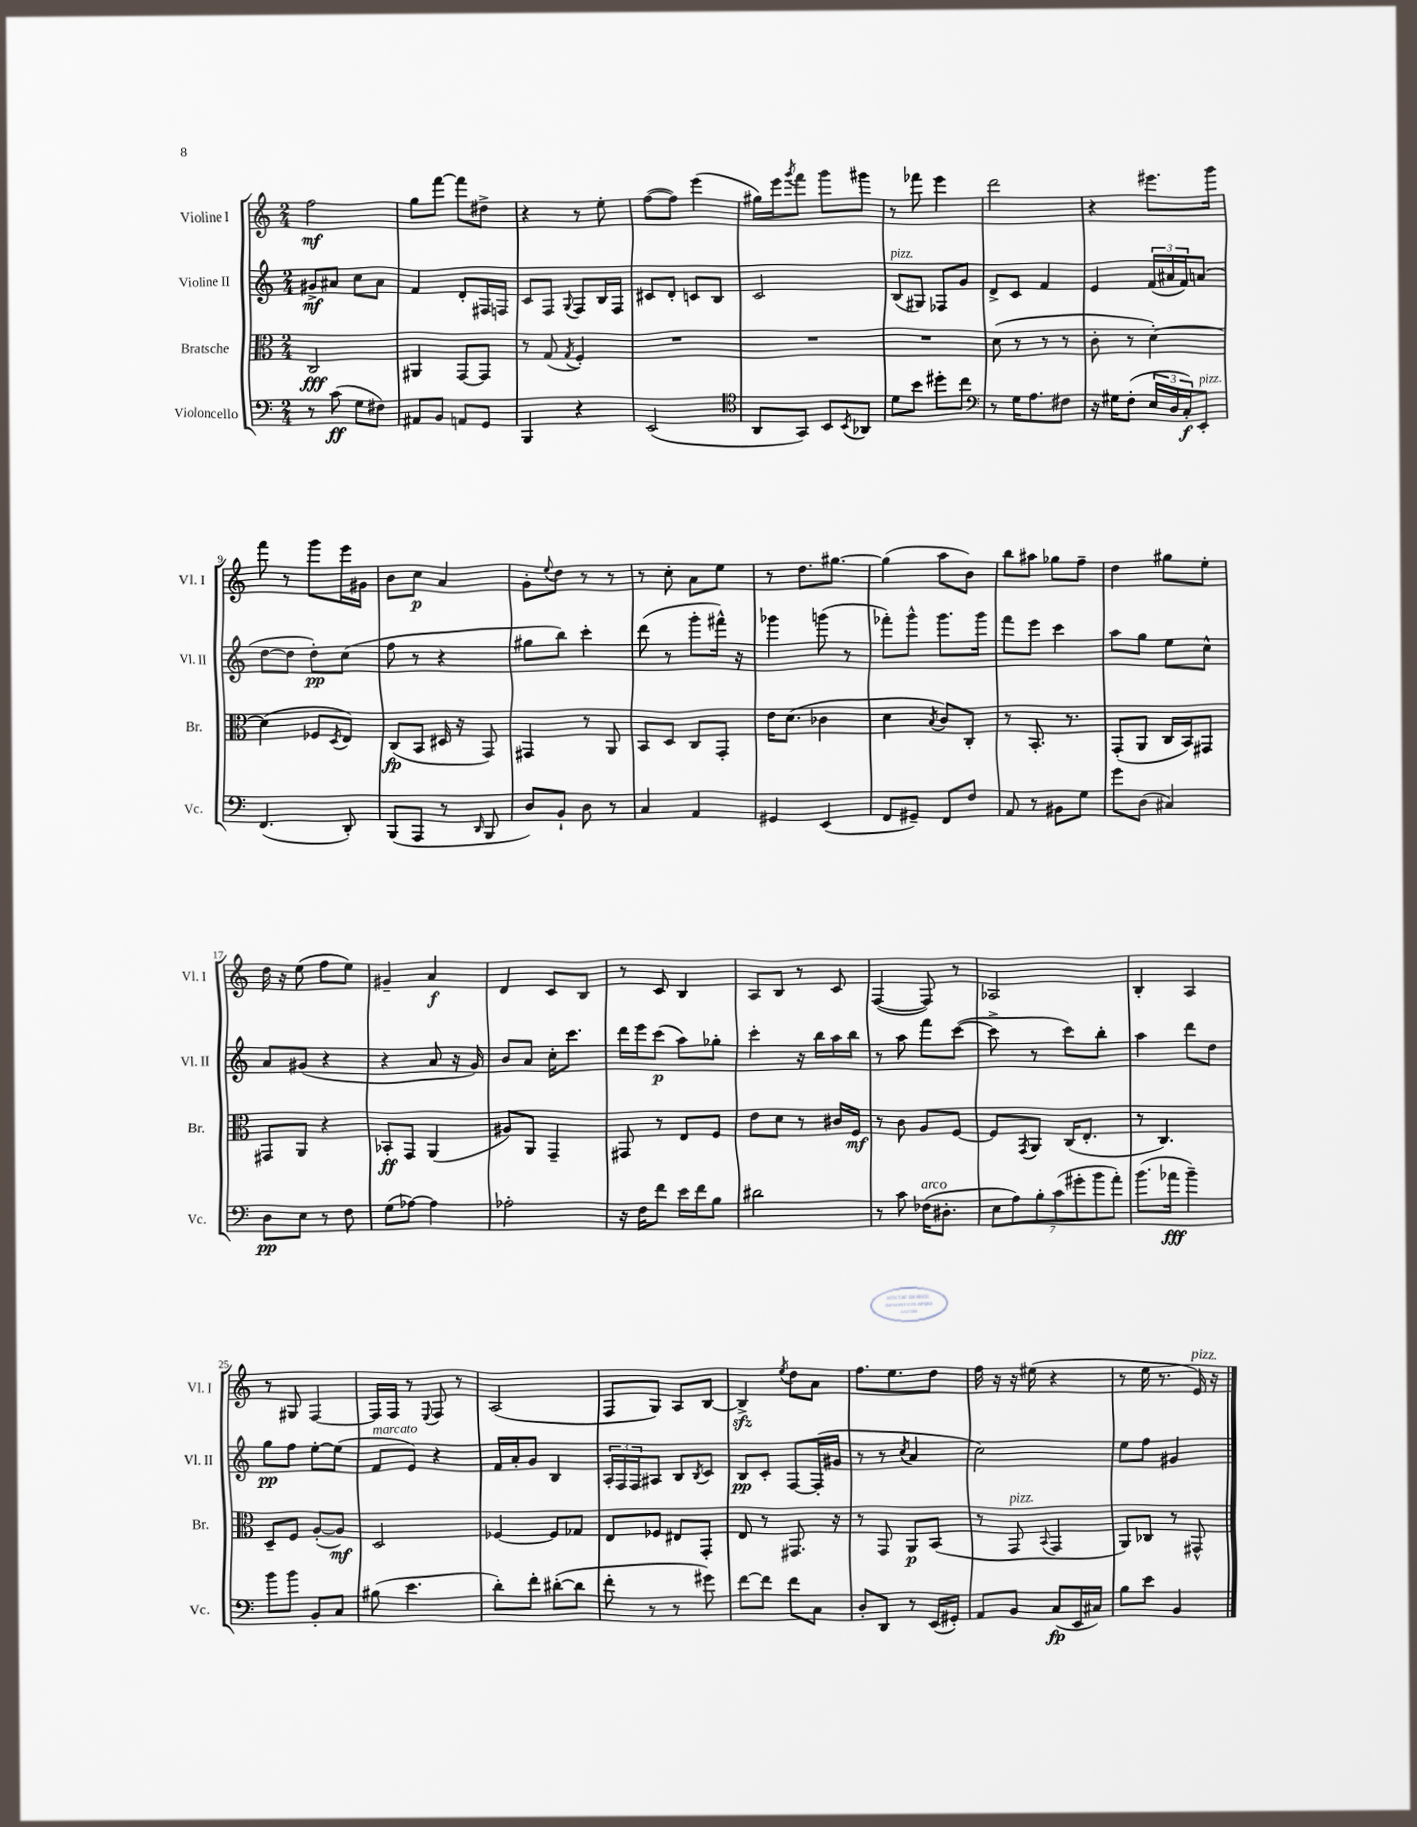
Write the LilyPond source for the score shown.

<<
\new StaffGroup <<
\new Staff = "s0" \with { instrumentName = "Violine I" shortInstrumentName = "Vl. I" } {
    \clef treble \key c \major \numericTimeSignature \time 2/4
    f''2\mf |
    g''8 f'''8~ f'''8 dis''8-> |
    r4 r8 e''8-. |
    f''8~( f''8) e'''4( |
    gis''16) e'''16 \acciaccatura { g'''8 } f'''8 g'''8 gis'''8 |
    r8 fes'''8 e'''4 |
    d'''2 |
    r4 eis'''8. g'''16 |
    f'''8 r8 g'''8 e'''16 gis'16 |
    b'8 c''8\p a'4 |
    g'8-. \appoggiatura { e''8 } d''8 r8 r8 |
    r8 c''8-. a'8 e''8 |
    r8 d''8. gis''8.~ |
    gis''4( a''8 b'8) |
    b''8 ais''8 ges''8 f''8-- |
    d''4 gis''8 e''8-. |
    d''16 r16 e''8( f''8 e''8) |
    gis'4-- a'4\f |
    d'4 c'8 b8 |
    r8 c'8 b4 |
    a8 b8 r8 c'8 |
    f4~( f8) r8 |
    aes2 |
    b4-. a4 |
    r8 gis8 f4~ |
    f16 f16 r8 \appoggiatura { e8 } f8 r8 |
    a2( |
    f8 g8) a8 b8~ |
    b4->\sfz \acciaccatura { e''8 } d''8 a'8 |
    f''8. e''8. d''8 |
    f''16 r16 r16 eis''16( r4 |
    r8 e''16 r8. e'16^\markup { \italic "pizz." }) r16 \bar "|." |
}
\new Staff = "s1" \with { instrumentName = "Violine II" shortInstrumentName = "Vl. II" } {
    \clef treble \key c \major \numericTimeSignature \time 2/4
    gis'8->\mf ais'8 c''8 ais'8 |
    f'4 d'8-. fis16 f16 |
    c'8 f8 \appoggiatura { g8 } f8 b16 f16 |
    cis'8 d'8-. c'8 b8 |
    c'2 |
    b8^\markup { \italic "pizz." }( gis8) fes8 g'8 |
    d'8-> c'8 f'4 |
    e'4 \tuplet 3/2 { f'16( ais'16 f'16) } a'8( |
    d''8~ d''8 d''8-.\pp) c''8( |
    f''8 r8 r4 |
    gis''8 b''8) c'''4-. |
    d'''8( r8 g'''8-. fis'''16-^) r16 |
    ges'''4 g'''8( r8 |
    fes'''8-.) g'''8-^ g'''8. g'''16 |
    f'''8 e'''8 c'''4 |
    a''8 g''8 e''8 c''8-^ |
    a'8 gis'8( r4 |
    r4 a'8 r16 g'16) |
    b'8 a'8 c''16-. c'''8. |
    d'''16 e'''16 c'''8\p( a''8) ges''8-. |
    c'''4-. r16 b''16 a''16 b''16 |
    r8 a''8 f'''8 c'''8~( |
    c'''8-> r8 c'''8) b''8-. |
    a''4 d'''8 d''8 |
    g''8\pp f''8 e''8~-. e''8( |
    f'8^\markup { \italic "marcato" } e'8) r4 |
    f'16 a'16-. g'8 b4 |
    \tuplet 3/2 { a16-. f16 f16 } ais8 b8 \acciaccatura { b8 } c'8 |
    b8\pp c'8-. f8~ f16-.( gis'16 |
    r8 r8 \acciaccatura { c''8 } a'4 |
    c''2) |
    e''8 f''8 gis'4 \bar "|." |
}
\new Staff = "s2" \with { instrumentName = "Bratsche" shortInstrumentName = "Br." } {
    \clef alto \key c \major \numericTimeSignature \time 2/4
    c2\fff |
    ais,4 g,8~ g,8 |
    r8 g8( \acciaccatura { g8 } f4-.) |
    R2 |
    R2 |
    R2 |
    d'8( r8 r8 r8 |
    c'8-. r8 d'4~-.) |
    d'4( fes8 \acciaccatura { d8 } e8) |
    c8\fp( b,8 dis16 r16 g,8) |
    gis,4 r8 a,8 |
    b,8 d8 c8 g,8-. |
    e'16 d'8.( ces'4 |
    d'4 \acciaccatura { b8 } c'8) c8-. |
    r8 b,8.-. r8. |
    g,8-.( a,8 c16 b,16) gis,8 |
    gis,8 a,8 r4 |
    bes,8-.\ff g,8 a,4( |
    ais8) a,8 g,4-- |
    gis,8 r8 e8 f8 |
    e'8 d'8 r8 cis'16 f16\mf |
    r8 c'8 a8 f8~ |
    f8 \acciaccatura { g,8 } a,8 c16( e8.-. |
    r8 c4.) |
    d8-- f8 a8~-.( a8\mf) |
    d2 |
    fes4~ fes8 ges8 |
    e8 fes8 eis8 g,8-. |
    e8 r8 gis,8. r16 |
    r8 g,8 a,8\p b,8( |
    r8 g,8^\markup { \italic "pizz." } \appoggiatura { b,8 } g,4 |
    a,8) ces8 r8 gis,8-^ \bar "|." |
}
\new Staff = "s3" \with { instrumentName = "Violoncello" shortInstrumentName = "Vc." } {
    \clef bass \key c \major \numericTimeSignature \time 2/4
    r8 c'8\ff( g8 fis8) |
    ais,8 b,8 a,8 g,8 |
    b,,4 r4 |
    e,2( |
    \clef tenor a,8 g,8) b,8 \acciaccatura { b,8 } aes,8 |
    d'8 b'8 dis''8-. c''8 |
    \clef bass r8 g16 a8. fis8 |
    r16 gis16 f8-.( \tuplet 3/2 { e16 d16 c16-.\f) } e,8-.^\markup { \italic "pizz." } |
    f,4.( d,8-.) |
    b,,8( a,,8 r8 \grace { d,16 } b,,8 |
    d8) b,8-! d8 r8 |
    c4 a,4 |
    gis,4 e,4( |
    f,8 gis,8--) f,8 f8 |
    a,8 r8 bis,8 g8 |
    g'8 d8( cis4) |
    d8\pp e8 r8 f8 |
    g8( aes8~) aes4 |
    aes2-. |
    r16 f16 f'8 e'16 f'16 b8 |
    dis'2 |
    r8 c'8 fes16^\markup { \italic "arco" }( dis8.-. |
    \tuplet 7/4 { e8 a8) b8-. c'8( gis'8-. b'8 a'8-.) } |
    b'8.( aes'16\fff b'4--) |
    b'8 b'8 b,8-. c8 |
    bis8( e'4. |
    d'8-.) f'8-. dis'8~-.( dis'8 |
    f'8-. r8 r8 gis'8) |
    f'8~ f'8 f'8 c8 |
    d8-. d,8 r8 e,16( gis,16-.) |
    a,8 b,8 c8\fp( e,16 cis16) |
    b8 e'8 b,4 \bar "|." |
}
>>
>>
